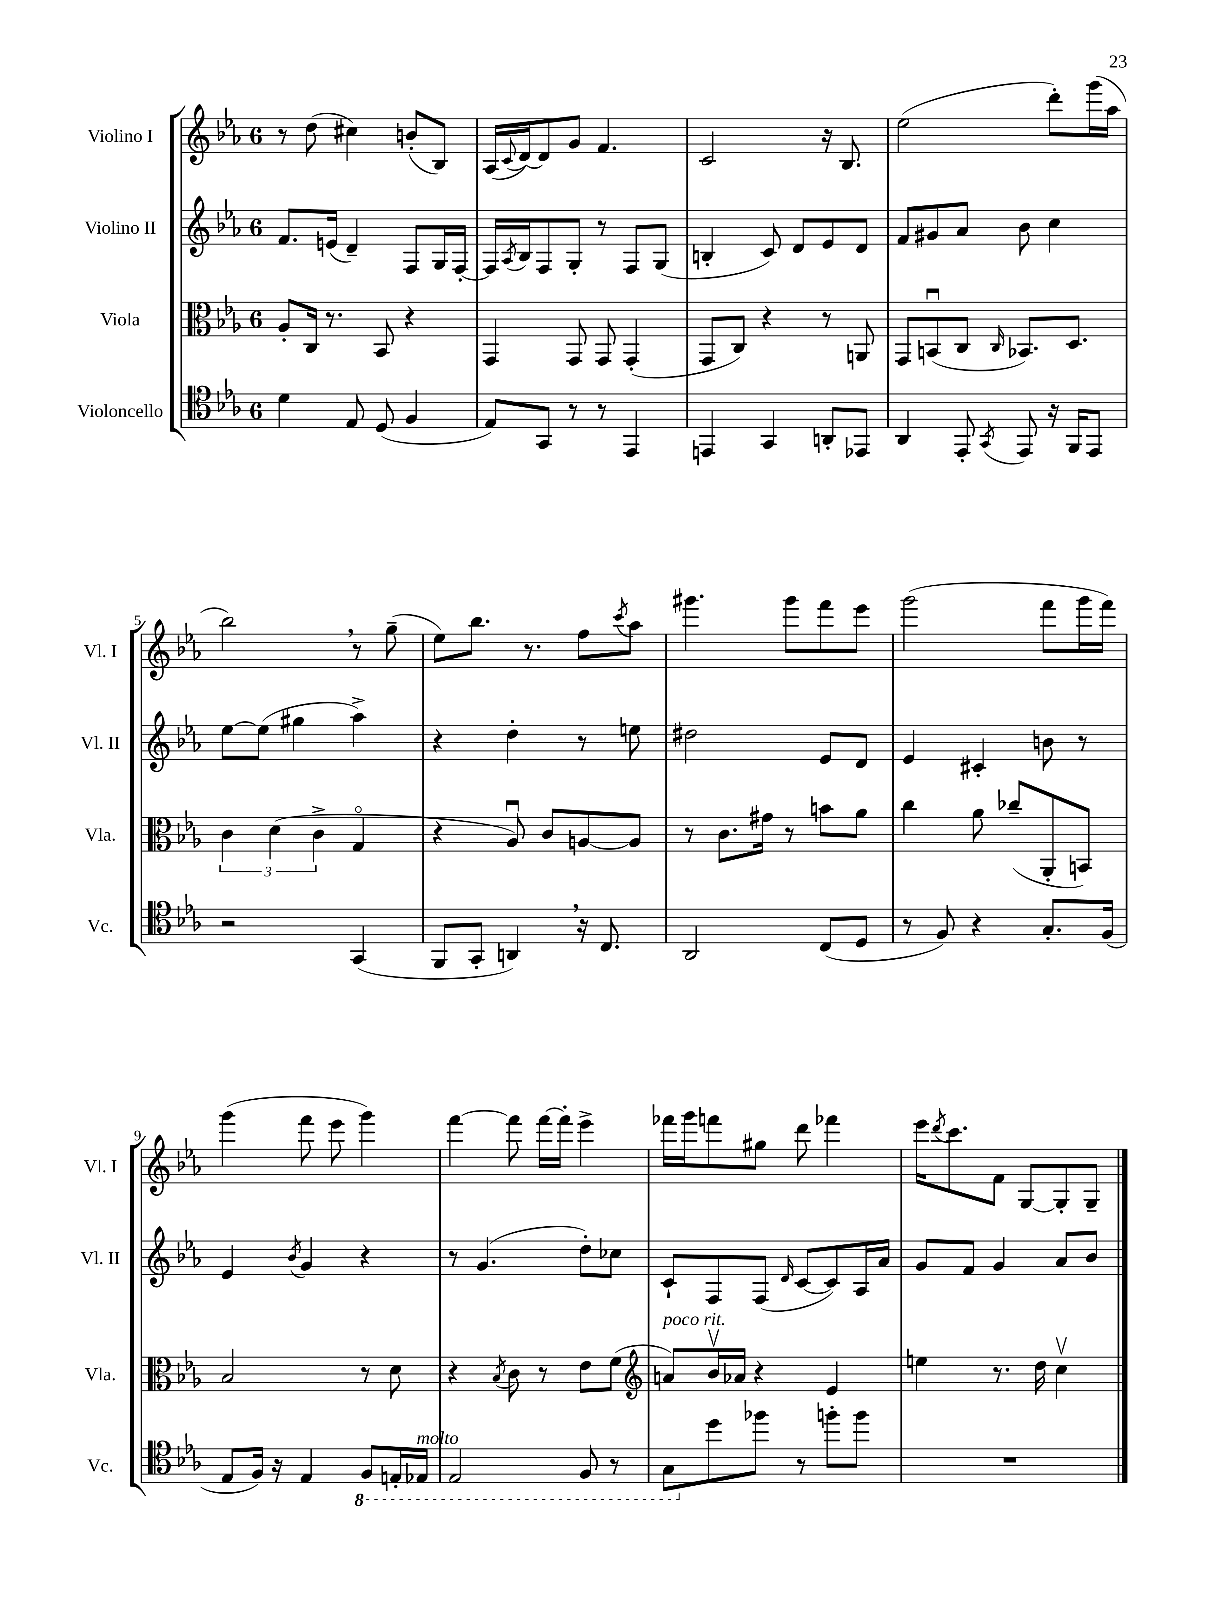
<<
\new StaffGroup <<
\new Staff = "s0" \with { instrumentName = "Violino I" shortInstrumentName = "Vl. I" } {
    \clef treble \key ees \major \once \override Staff.TimeSignature.style = #'single-digit \time 6/8
    r8 d''8( cis''4) b'8-.( bes8) |
    aes16( \appoggiatura { c'8 } d'16~) d'8 g'8 f'4. |
    c'2 r16 bes8. |
    ees''2( d'''8-.) g'''16( aes''16 |
    bes''2) \breathe r8 g''8--( |
    ees''8) bes''8. r8. f''8 \acciaccatura { c'''8 } aes''8 |
    gis'''4. gis'''8 f'''8 ees'''8 |
    g'''2( f'''8 g'''16 f'''16) |
    g'''4( f'''8 ees'''8 g'''4) |
    f'''4~ f'''8 f'''16~ f'''16-. ees'''4-> |
    fes'''16 g'''16 f'''8 gis''8 d'''8 fes'''4 |
    ees'''16 \acciaccatura { d'''8 } c'''8. f'8 g8~ g8-. g8-- \bar "|." |
}
\new Staff = "s1" \with { instrumentName = "Violino II" shortInstrumentName = "Vl. II" } {
    \clef treble \key ees \major \once \override Staff.TimeSignature.style = #'single-digit \time 6/8
    f'8. e'16( d'4--) f8 g16 f16~-. |
    f16 \acciaccatura { aes8 } bes16 f8 g8-. r8 f8 g8( |
    b4-. c'8) d'8 ees'8 d'8 |
    f'8 gis'8 aes'8 bes'8 c''4 |
    ees''8~ ees''8( gis''4 aes''4->) |
    r4 d''4-. r8 e''8 |
    dis''2 ees'8 d'8 |
    ees'4 cis'4-. b'8 r8 |
    ees'4 \acciaccatura { bes'8 } g'4 r4 |
    r8 g'4.( d''8-.) ces''8 |
    c'8-! f8 f8( \grace { d'16 } c'8~ c'8) aes16 aes'16 |
    g'8 f'8 g'4 aes'8 bes'8 \bar "|." |
}
\new Staff = "s2" \with { instrumentName = "Viola" shortInstrumentName = "Vla." } {
    \clef alto \key ees \major \once \override Staff.TimeSignature.style = #'single-digit \time 6/8
    aes8-. c16 r8. bes,8 r4 |
    g,4 g,8 g,8 g,4-.( |
    g,8 c8) r4 r8 a,8 |
    g,8 b,8\downbow( c8 \grace { c16 } bes,8.) d8. |
    \tuplet 3/2 { c'4 d'4( c'4-> } g4\flageolet |
    r4 aes8\downbow) c'8 a8~ a8 |
    r8 c'8. gis'16 r8 b'8 aes'8 |
    c''4 aes'8 ces''8--( aes,8-. b,8) |
    bes2 r8 d'8 |
    r4 \acciaccatura { bes8 } c'8 r8 ees'8 f'8( |
    \clef treble a'8^\markup { \italic "poco rit." }) bes'16\upbow aes'16 r4 ees'4 |
    e''4 r8. d''16 c''4\upbow \bar "|." |
}
\new Staff = "s3" \with { instrumentName = "Violoncello" shortInstrumentName = "Vc." } {
    \clef tenor \key ees \major \once \override Staff.TimeSignature.style = #'single-digit \time 6/8
    d'4 ees8 d8( f4 |
    ees8) g,8 r8 r8 ees,4 |
    e,4 g,4 a,8-. ees,8 |
    aes,4 ees,8-. \acciaccatura { g,8 } ees,8 r16 f,16 ees,8 |
    r2 g,4( |
    f,8 g,8-. a,4) \breathe r16 c8. |
    aes,2 c8( d8 |
    r8 f8) r4 g8.-. f16( |
    ees8 f16) r16 ees4 \ottava #-1 f,8 e,16-. ees,16^\markup { \italic "molto" } |
    ees,2 f,8 r8 |
    g,8 \ottava #0 d''8 fes''8 r8 f''8-. f''8 |
    R2. \bar "|." |
}
>>
>>
